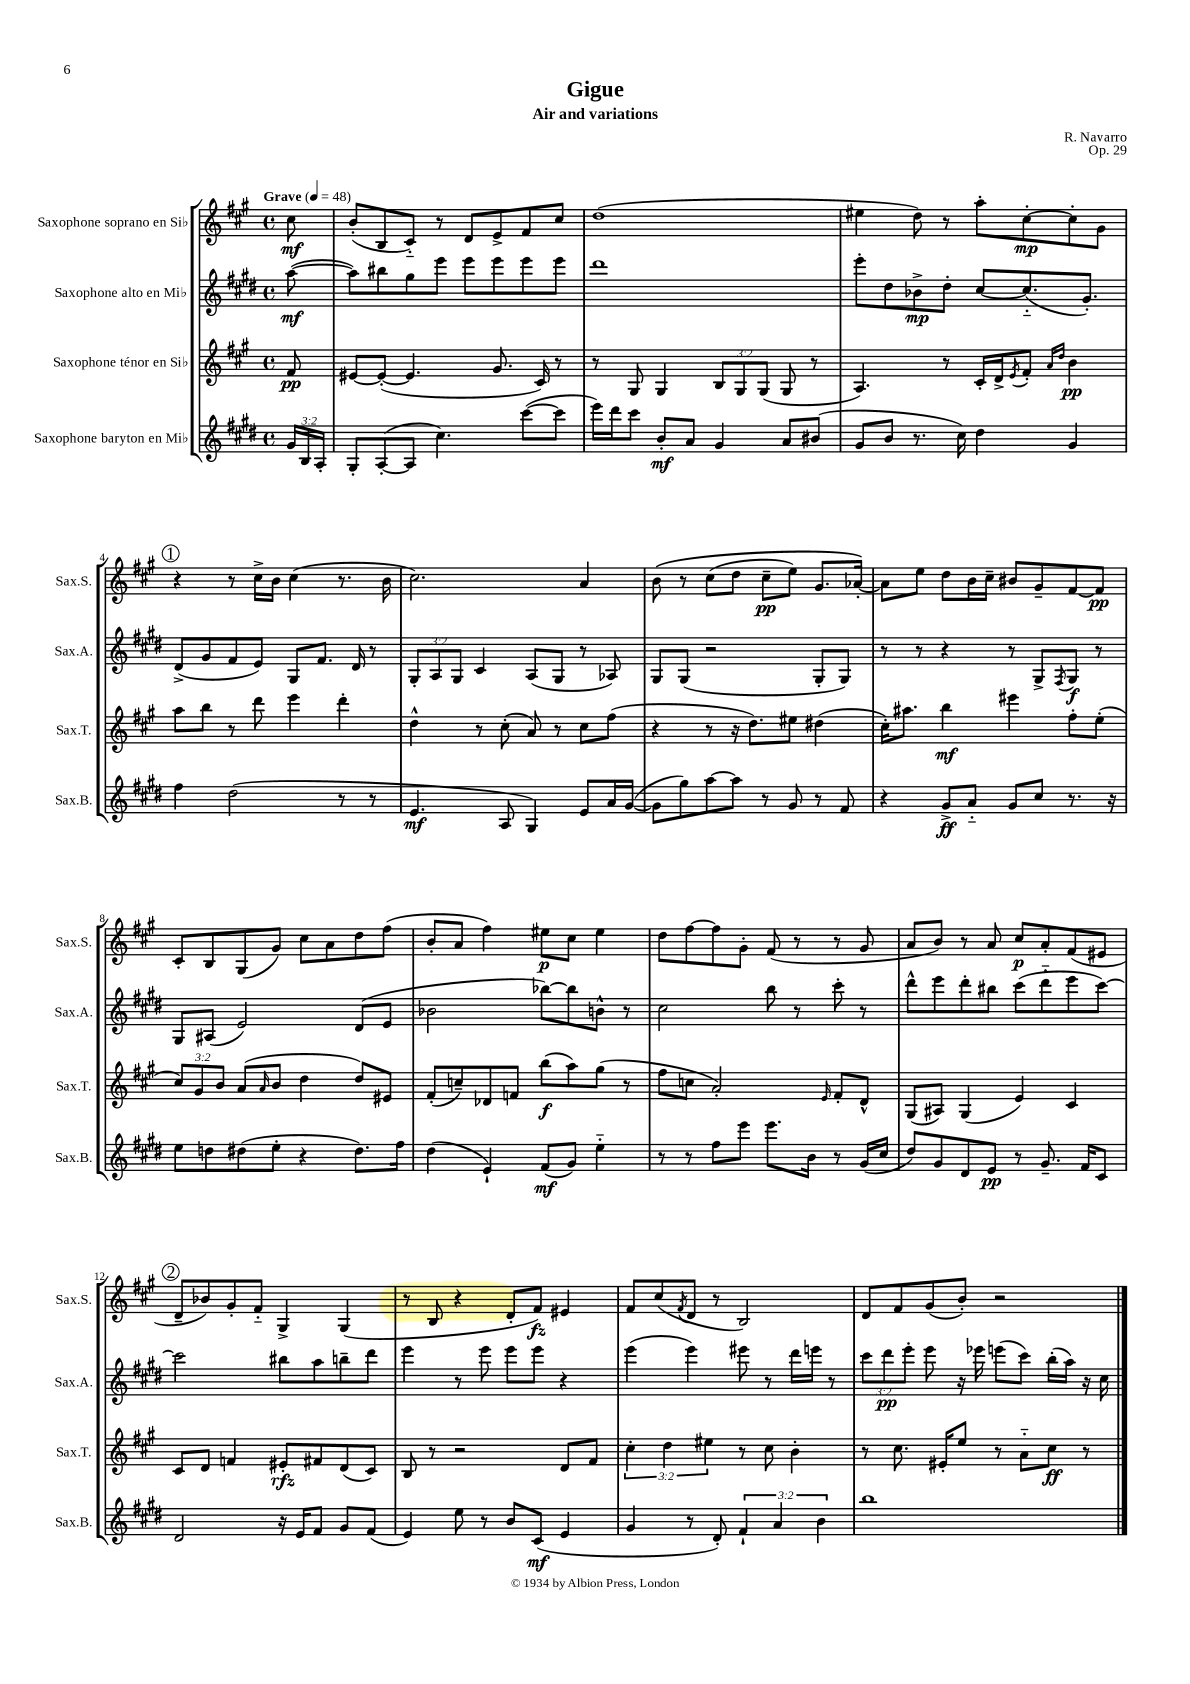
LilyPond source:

\header { title = "Gigue" composer = "R. Navarro" subtitle = "Air and variations" opus = "Op. 29" }
<<
\new StaffGroup <<
\new Staff = "s0" \with { instrumentName = "Saxophone soprano en Sib" shortInstrumentName = "Sax.S." } {
    \clef treble \key a \major \defaultTimeSignature \time 4/4 \partial 8 \tempo "Grave" 4 = 48
    cis''8\mf |
    b'8-.( b8 cis'8-_) r8 d'8 e'8-> fis'8 cis''8 |
    d''1( |
    eis''4 d''8) r8 a''8-. cis''8~-.\mp cis''8-. gis'8 |
    \mark \markup { \circle "1" } r4 r8 cis''16-> b'16 cis''4( r8. b'16 |
    cis''2.) a'4 |
    b'8\( r8 cis''8( d''8 cis''8--\pp e''8) gis'8. aes'16~-.\) |
    aes'8 e''8 d''8 b'16 cis''16-- bis'8 gis'8-- fis'8~ fis'8\pp |
    cis'8-. b8 gis8( gis'8) cis''8 a'8 d''8 fis''8( |
    b'8-. a'8 fis''4) eis''8\p cis''8 eis''4 |
    d''8 fis''8~ fis''8 gis'8-. fis'8( r8 r8 gis'8 |
    a'8 b'8) r8 a'8 cis''8\p a'8-. fis'8( eis'8 |
    \mark \markup { \circle "2" } d'8-- bes'8) gis'8-. fis'8-_ gis4-> gis4( |
    r8 b8 r4 d'8-. fis'8\fz) eis'4 |
    fis'8 cis''8( \acciaccatura { fis'8 } d'8 r8 b2) |
    d'8 fis'8 gis'8( b'8-.) r2 \bar "|." |
}
\new Staff = "s1" \with { instrumentName = "Saxophone alto en Mib" shortInstrumentName = "Sax.A." } {
    \clef treble \key e \major \defaultTimeSignature \time 4/4 \override Staff.TupletNumber.text = #tuplet-number::calc-fraction-text \partial 8
    a''8~\mf( |
    a''8) bis''8 gis''8 e'''8 e'''8 e'''8 e'''8 e'''8 |
    dis'''1 |
    e'''8-. dis''8 bes'8->\mp dis''8-. cis''8~ cis''8.-_( gis'8.-.) |
    \mark \markup { \circle "1" } dis'8->( gis'8 fis'8 e'8) gis8 fis'8. dis'16 r8 |
    \tuplet 3/2 { gis8-. a8 gis8 } cis'4 a8( gis8 r8 aes8) |
    gis8 gis8( r2 gis8-. gis8) |
    r8 r8 r4 r8 gis8-> \acciaccatura { fis8 } gis8\f r8 |
    gis8 ais8( e'2) dis'8( e'8 |
    bes'2 bes''8~) bes''8 b'8-^ r8 |
    cis''2 b''8 r8 cis'''8-. r8 |
    dis'''8-^ e'''8 dis'''8-. bis''8 cis'''8( dis'''8-_ e'''8 cis'''8~) |
    \mark \markup { \circle "2" } cis'''2 bis''8 a''8 b''8-- dis'''8 |
    e'''4 r8 e'''8 e'''8 e'''8 r4 |
    e'''4( e'''4) eis'''8 r8 dis'''16 e'''16 r8 |
    \tuplet 3/2 { cis'''8 dis'''8\pp e'''8-. } e'''8 r16 ees'''16 e'''8( cis'''8) b''16-.( a''16) r16 cis''16 \bar "|." |
}
\new Staff = "s2" \with { instrumentName = "Saxophone ténor en Sib" shortInstrumentName = "Sax.T." } {
    \clef treble \key a \major \defaultTimeSignature \time 4/4 \override Staff.TupletNumber.text = #tuplet-number::calc-fraction-text \partial 8
    fis'8\pp |
    eis'8~ eis'8~-.( eis'4. gis'8. cis'16) r8 |
    r8 gis8 gis4 \tuplet 3/2 { b8 gis8 gis8( } gis8 r8 |
    a4.) r8 cis'16-. d'16-> \acciaccatura { e'8 } fis'8-. \grace { a'16 d''16 } b'4\pp |
    \mark \markup { \circle "1" } a''8 b''8 r8 d'''8 e'''4 d'''4-. |
    d''4-^ r8 cis''8-.( a'8) r8 cis''8 fis''8( |
    r4 r8 r16 d''8.) eis''8 dis''4( |
    cis''16-.) ais''8. b''4\mf eis'''4 fis''8-. e''8-.( |
    \tuplet 3/2 { cis''8) gis'8 b'8 } a'8( \grace { a'16 } b'8 d''4 d''8) eis'8 |
    fis'8-.( c''8--) des'8 f'8 b''8\f( a''8) gis''8( r8 |
    fis''8 c''8 a'2-.) \grace { e'16 } fis'8-. d'8-^ |
    gis8( ais8) gis4( e'4) cis'4 |
    \mark \markup { \circle "2" } cis'8 d'8 f'4 eis'8-.\rfz fis'8 d'8( cis'8) |
    b8 r8 r2 d'8 fis'8 |
    \tuplet 3/2 { cis''4-. d''4 eis''4 } r8 cis''8 b'4-. |
    r8 cis''8. eis'16-. e''8 r8 a'8-_ cis''8\ff r8 \bar "|." |
}
\new Staff = "s3" \with { instrumentName = "Saxophone baryton en Mib" shortInstrumentName = "Sax.B." } {
    \clef treble \key e \major \defaultTimeSignature \time 4/4 \override Staff.TupletNumber.text = #tuplet-number::calc-fraction-text \partial 8
    \tuplet 3/2 { gis'16 b16 a16-. } |
    gis8-. a8~-.( a8 cis''4.) cis'''8~( cis'''8 |
    e'''16) dis'''16 cis'''8 b'8-.\mf a'8 gis'4 a'8 bis'8( |
    gis'8 b'8 r8. cis''16) dis''4 gis'4 |
    \mark \markup { \circle "1" } fis''4 dis''2( r8 r8 |
    e'4.\mf a8 gis4) e'8 a'16 gis'16~( |
    gis'8 gis''8) a''8~ a''8 r8 gis'8 r8 fis'8 |
    r4 gis'8->\ff a'8-_ gis'8 cis''8 r8. r16 |
    e''8 d''8 dis''8( e''8-. r4 dis''8.) fis''16 |
    dis''4( e'4-!) fis'8\mf( gis'8) e''4-_ |
    r8 r8 fis''8 e'''8 e'''8. b'16 r8 gis'16( cis''16 |
    dis''8) gis'8 dis'8 e'8\pp r8 gis'8.-- fis'16 cis'8 |
    \mark \markup { \circle "2" } dis'2 r16 e'16 fis'8 gis'8 fis'8( |
    e'4) e''8 r8 b'8 cis'8\mf( e'4 |
    gis'4 r8 dis'8-.) \tuplet 3/2 { fis'4-! a'4 b'4 } |
    b''1 \bar "|." |
}
>>
>>
